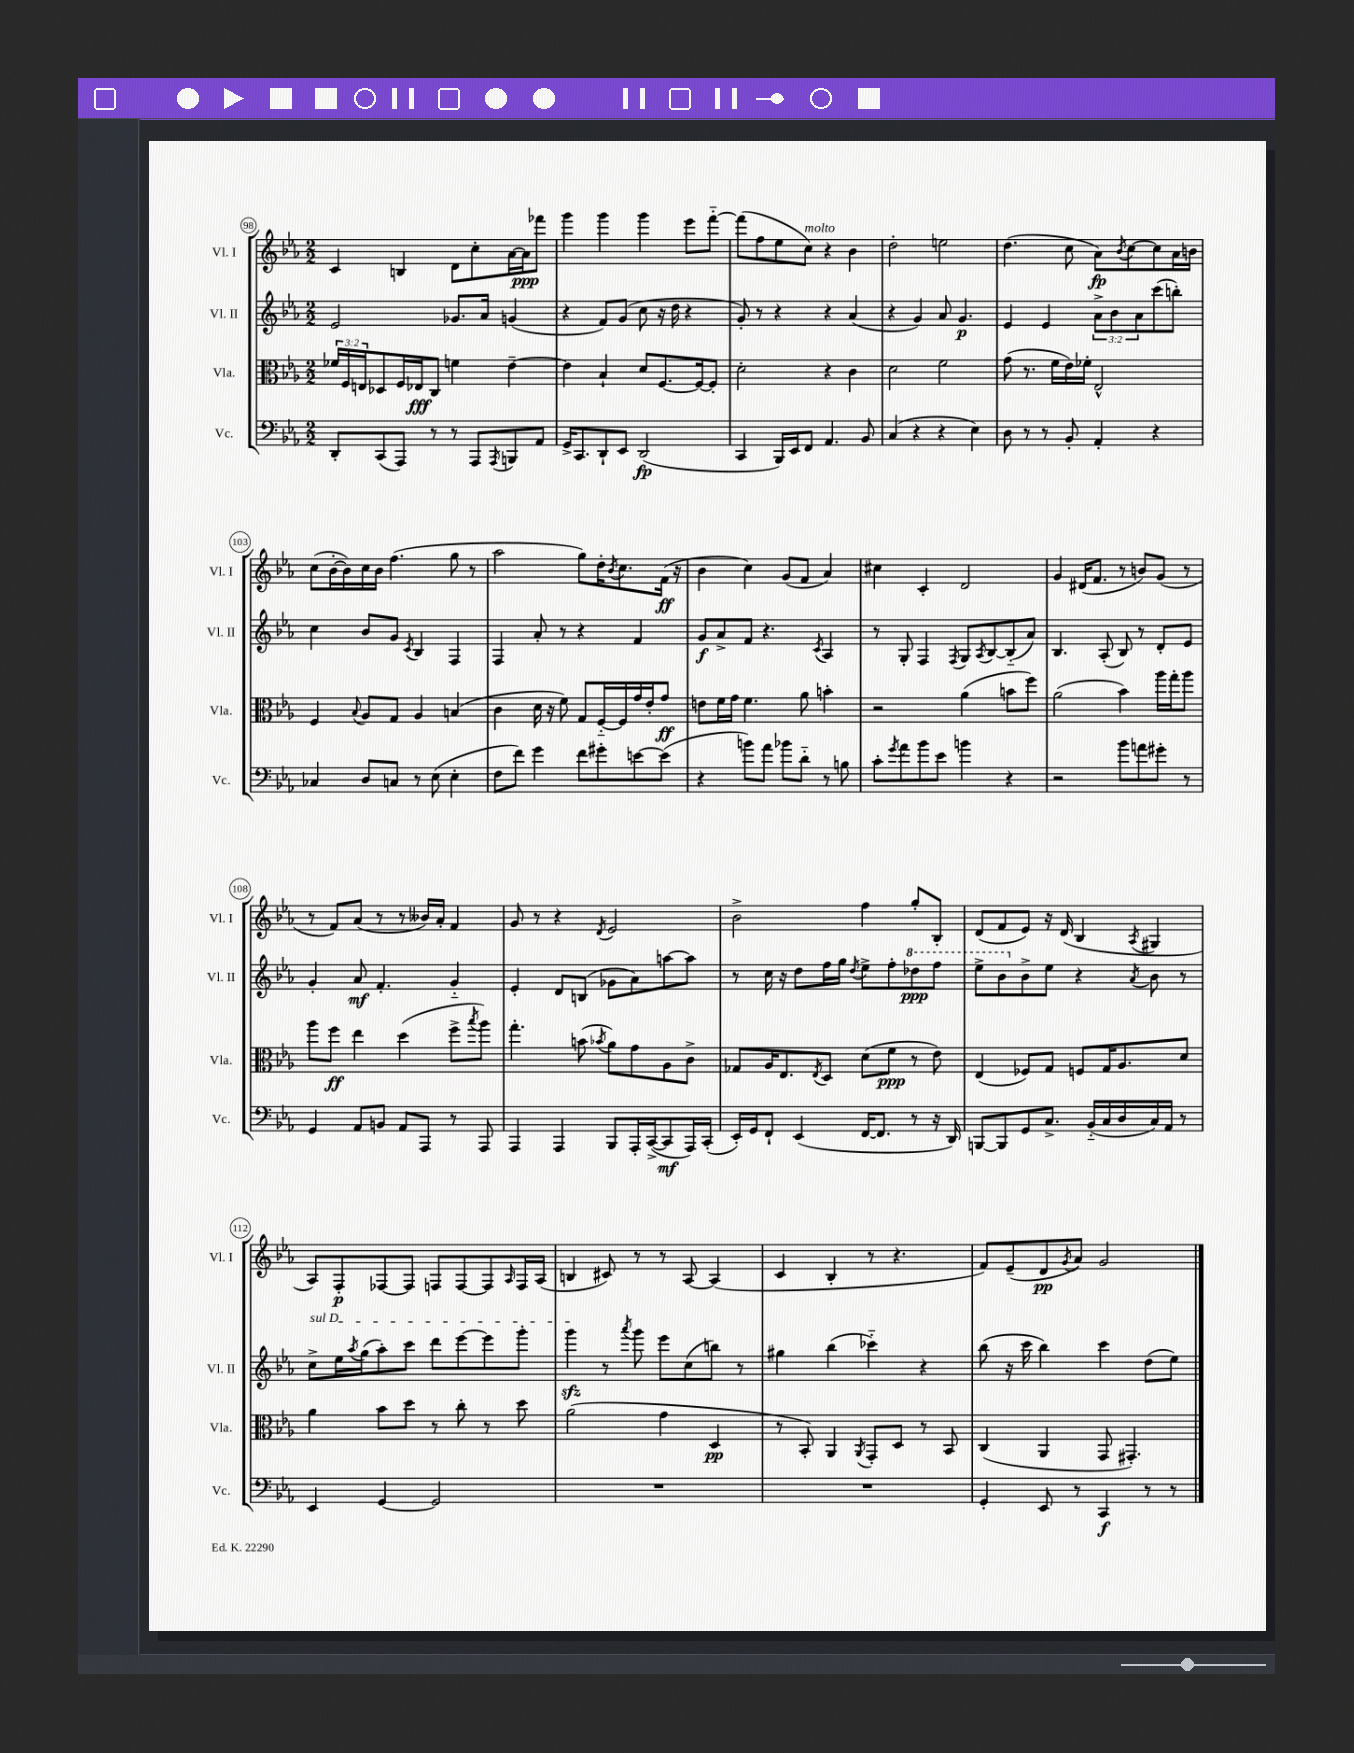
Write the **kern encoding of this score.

**kern	**kern	**kern	**kern
*staff4	*staff3	*staff2	*staff1
*clefF4	*clefC3	*clefG2	*clefG2
*k[b-e-a-]	*k[b-e-a-]	*k[b-e-a-]	*k[b-e-a-]
*M2/2	*M2/2	*M2/2	*M2/2
8DD'	24f-	2e-	4c
.	24F	.	.
.	24E	.	.
(8CC	8D-	.	.
8AAA-)	16F	.	4B
.	16E-	.	.
8r	8C	.	.
8r	4f	8.g-	8d
8AAA-	.	.	8cc'
.	.	16a-	.
8qAAA-	.	.	.
8BBB	[4e-~	(4g	[16a-
.	.	.	16a-]
8AA-	.	.	8fff-
=	=	=	=
16GG^	4e-]	4r	4ggg
8.CC	.	.	.
8DD`	4B-`	8f)	4ggg
8EE-	.	(8g	.
(2DD	8d	8cc	4ggg
.	[8.F	16r	.
.	.	16dd	.
.	.	4r	8eee-
.	16F_	.	.
.	8F']	.	[8fff'~
=	=	=	=
4CC	2d'	8g')	(8fff]
.	.	8r	8ff
16BBB-)	.	4r	8ee-
16EE-	.	.	.
8FF	.	.	8cc)
4.AA-	4r	4r	4r
.	4c	(4a-	4b-
8BB-	.	.	.
=	=	=	=
(4C	2d	4r	2dd'
4r	.	4g)	.
4r	2f	8a-	2ee
.	.	4.g	.
4E-)	.	.	.
=	=	=	=
8D	(8g	4e-	(4.dd
8r	8.r	.	.
8r	.	4e-	.
.	16f	.	.
8BB-'	16e-)	.	8cc
.	16f-'	.	.
4AA-'	2E-^^	12a-^	8a-)
.	.	12b-	.
.	.	.	8qb-
.	.	.	[8cc
.	.	12a-	.
4r	.	(8ccc	8cc]
.	.	8bb')	16a-
.	.	.	16b
=	=	=	=
4C-	4F	4cc	(8cc
.	.	.	[16b-'
.	.	.	16b-])
.	8qqB-	.	.
8D	8A-	8b-	16cc
.	.	.	16b-
8C	8G	8g	(4.ff
.	.	8qc	.
8r	4A-	4B-	.
(8E-	.	.	.
4E-'	(4B	4F	8gg
.	.	.	8r
=	=	=	=
8F	4c	4F	2aa-
8f)	.	.	.
4g	16d	8a-'	.
.	16r	.	.
.	8f)	8r	.
8f	8G	4r	8gg)
8g#'	[16F'~	.	16dd'
.	.	.	8qb-
.	16F]	.	8.cc
[8e	16g	4f	.
.	16e-'	.	.
(8e]	8g	.	(16f
.	.	.	16r
=	=	=	=
4r	8e	8g	4b-
.	16f	8a-^	.
.	16g	.	.
8b)	4.f	8f	4cc)
8a-	.	4.r	.
8b-	.	.	(8g
8d'~	8a-	.	8f
.	.	8qc	.
8r	4b'	4A-	4a-)
8B	.	.	.
=	=	=	=
8c'	2r	8r	4cc#
8qg	.	.	.
8a-	.	8G'	.
8b-	.	4F	4c'
8e-	.	.	.
.	.	8qF	.
4b	(4a-	8G	2d
.	.	8qA-	.
.	.	[8B-	.
4r	8b	(8B-'~]	.
.	8ff)	8a-)	.
=	=	=	=
2r	(2a-	4.B-	4g
.	.	.	(16d#
.	.	.	8.f
.	.	(8A-'	.
8b-	4b-)	8B-)	8r
8a	.	8r	8b)
8g#'	16aa-	8d'	(8g
.	16gg'	.	.
8r	8aa-	8e-	8r
=	=	=	=
4GG	8aa-	4g'	8r
.	8ff	.	8f)
8AA-	4ee-	8a-	(8a-
8BB	.	4.f'	8r
8AA-	(4dd	.	8r
8AAA-	.	.	16b--)
.	.	.	16a-'
8r	8ff^	4g'~	4f
.	8qbb-	.	.
8AAA-	8aa-)	.	.
=	=	=	=
4AAA-	4.gg'	4e-'	8g
.	.	.	8r
4AAA-	.	8d	4r
.	(8b	(8B	.
.	8qb-	.	8qd
8BBB-	8a-)	8g-	2e-
16AAA-'	8g	8a-)	.
([16CC^	.	.	.
8CC]	8A-	[8aa	.
16AAA-)	8c^	8aa]	.
(16CC'	.	.	.
=	=	=	=
16EE-')	8G-	8r	2b-^
16GG	.	.	.
8FF`	16A-	16cc	.
.	8.E-	16r	.
(4EE-	.	8dd	.
.	8qE-	.	.
.	8D	16ff	.
.	.	16gg	.
.	.	8qdd	.
[16FF	(8d	8ee-^	4ff
8.FF]	.	.	.
.	8f	8ff'	.
8r	8r	8ddd-	8gg'
16r	8e-)	8fff	8B-'
16DD)	.	.	.
=	=	=	=
[8BBB	(4E-	8eee-^	(8d
8BBB]	.	8bb-	8f
8GG	8F-)	8b-^	8e-)
8.C^	8G	8ee-	16r
.	.	.	(16d
.	8F	4r	4B-
(16BB-'~	.	.	.
16C	16G	.	.
16D	8.A-	.	.
.	.	8qa-	8qA-
16C)	.	8b-	4G#
16AA-	.	.	.
8r	8d	8r	.
=	=	=	=
4EE-	4a-	8cc^	8A-)
.	.	16ee-	8F'
.	.	8qaa-	.
.	.	(16gg	.
[4GG	8b-	8aa-')	[8F-
.	8dd	8ccc	8F-]
2GG]	8r	8ddd	8F
.	8cc'	[8eee-	[8F
.	8r	8eee-]	8F]
.	.	.	16qqA-
.	8dd	8ggg'	16F
.	.	.	(16A-
=	=	=	=
1r	(2a-	4ggg	4B
.	.	8r	8c#)
.	.	8qaaa-	.
.	.	8ggg	8r
.	4g	8eee-	8r
.	.	(8cc	[8A-
.	4D	8bb)	(4A-]
.	.	8r	.
=	=	=	=
1r	8r	4gg#	4c
.	8BB-')	.	.
.	4AA-	(4bb-	4B-'
.	8qAA-	.	.
.	8GG'	4ccc-'~)	8r
.	8D	.	4.r
.	8r	4r	.
.	8BB-	.	.
=	=	=	=
4GG'	(4C	(8bb-	8f)
.	.	16r	(8e-~
.	.	16ccc	.
8EE-	4AA-	4bb-)	8d
.	.	.	8qg
8r	.	.	8a-)
4CC	8GG	4ccc	2g
.	4.GG#')	.	.
8r	.	(8dd	.
8r	.	8ee-)	.
==	==	==	==
*-	*-	*-	*-
